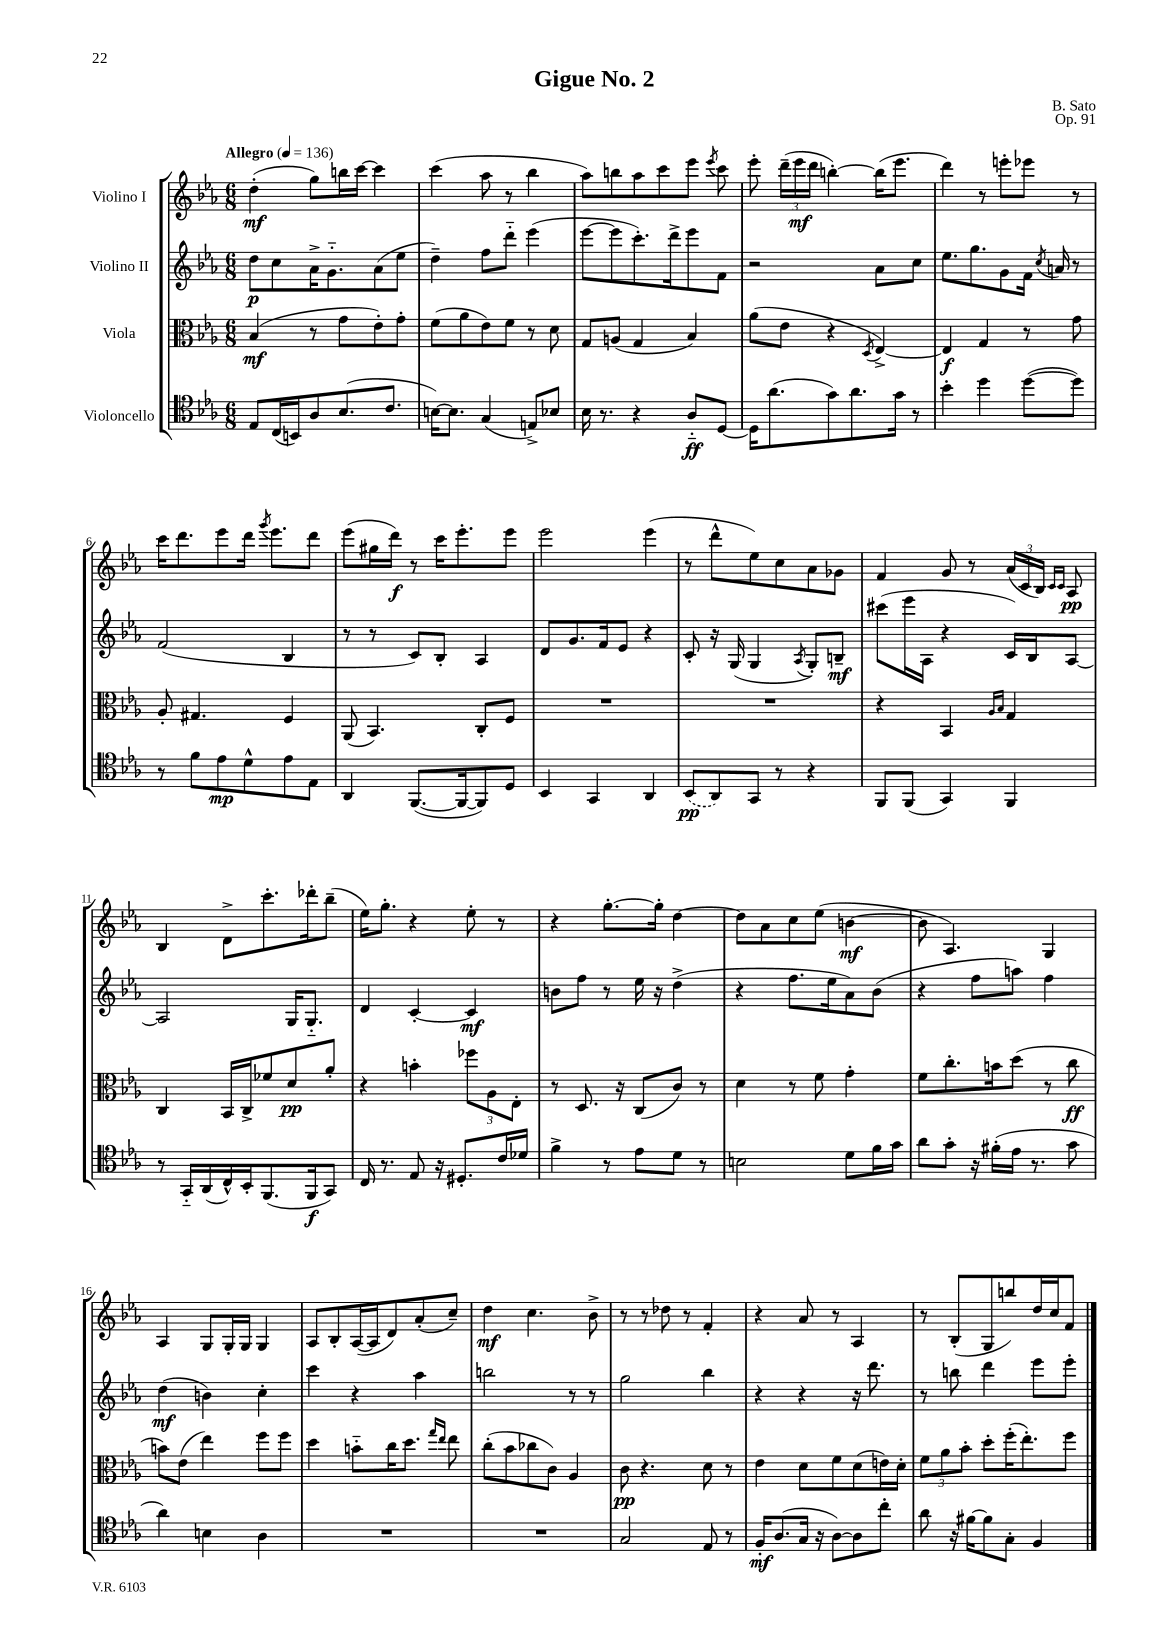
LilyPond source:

\header { title = "Gigue No. 2" composer = "B. Sato" opus = "Op. 91" }
<<
\new StaffGroup <<
\new Staff = "s0" \with { instrumentName = "Violino I" } {
    \clef treble \key ees \major \numericTimeSignature \time 6/8 \tempo "Allegro" 4 = 136
    \autoBeamOff d''4-.\mf( g''8[) b''16 c'''16]~ c'''4 |
    c'''4( aes''8 r8 bes''4 |
    aes''8[) b''8 aes''8 c'''8 ees'''8] \acciaccatura { ees'''8 } c'''8 |
    ees'''8-. \tuplet 3/2 { d'''16[--( ees'''16\mf d'''16] } b''4~-.) b''16[( ees'''8.] |
    d'''4) r8 e'''8[-. ees'''8] r8 |
    c'''16[ d'''8. ees'''8 d'''16] \acciaccatura { g'''8 } ees'''8.[ d'''8] |
    ees'''8[( gis''16 d'''16]\f) r8 c'''16[ ees'''8.-. ees'''8] |
    ees'''2 ees'''4( |
    r8 d'''8[-^ ees''8) c''8 aes'8 ges'8] |
    f'4 g'8 r8 \tuplet 3/2 { aes'16[( c'16 bes16]) } \grace { c'16[ c'16] } aes8\pp |
    bes4 d'8[-> c'''8.-. des'''16-. bes''8]--( |
    ees''16[) g''8.]-. r4 ees''8-. r8 |
    r4 g''8.[~-. g''16]-. d''4~ |
    d''8[ aes'8 c''8 ees''8]( b'4~\mf |
    b'8 aes4.) g4 |
    aes4 g8[ g16-. g16] g4 |
    aes8[ bes8-. aes16~( aes16 d'8) aes'8-.( c''8]--) |
    d''4\mf c''4. bes'8-> |
    r8 r8 des''8 r8 f'4-. |
    r4 aes'8 r8 aes4 |
    r8 bes8[-.( g8 b''8) d''16 c''16 f'8] \bar "|." |
}
\new Staff = "s1" \with { instrumentName = "Violino II" } {
    \clef treble \key ees \major \numericTimeSignature \time 6/8
    \autoBeamOff d''8[\p c''8 aes'16-> g'8.-_ aes'8( ees''8] |
    d''4--) f''8[ d'''8]-_ ees'''4( |
    ees'''8[~ ees'''8 c'''8.-.) d'''16-> ees'''8 f'8] |
    r2 aes'8[ c''8] |
    ees''8.[ g''8. g'8 f'16] \acciaccatura { c''8 } a'16 r8 |
    f'2( bes4 |
    r8 r8 c'8[) bes8]-. aes4 |
    d'8[ g'8. f'16 ees'8] r4 |
    c'8-. r16 g16( g4 \acciaccatura { aes8 } g8[-.) b8]--\mf |
    cis'''8[( ees'''16 aes16] r4 c'16[) bes16 aes8]~ |
    aes2 g16[ g8.]-_ |
    d'4 c'4~-. c'4\mf |
    b'8[ f''8] r8 ees''16 r16 d''4->( |
    r4 f''8.[ ees''16 aes'8) bes'8]( |
    r4 f''8[ a''8]) f''4 |
    d''4\mf( b'4) c''4-. |
    c'''4 r4 aes''4 |
    b''2 r8 r8 |
    g''2 bes''4 |
    r4 r4 r16 d'''8. |
    r8 b''8 d'''4 ees'''8[ ees'''8]-. \bar "|." |
}
\new Staff = "s2" \with { instrumentName = "Viola" } {
    \clef alto \key ees \major \numericTimeSignature \time 6/8
    \autoBeamOff bes4\mf( r8 g'8[ ees'8-.) g'8]-. |
    f'8[( aes'8 ees'8) f'8] r8 d'8 |
    g8[ a8]( g4 bes4) |
    aes'8[( ees'8] r4 \acciaccatura { d8 } ees4~->) |
    ees4\f g4 r8 g'8 |
    aes8-. gis4. f4 |
    aes,8( bes,4.) c8[-. f8] |
    R2. |
    R2. |
    r4 bes,4 \grace { aes16[ bes16] } g4 |
    c4 bes,16[ c16-> fes'8 d'8\pp aes'8]-. |
    r4 b'4-. \tuplet 3/2 { fes''8[ aes8 ees8]-. } |
    r8 d8. r16 c8[( c'8]) r8 |
    d'4 r8 f'8 g'4-. |
    f'8[ c''8.-. b'16 d''8]( r8 c''8\ff |
    b'8[) ees'8]( ees''4) f''8[ f''8] |
    d''4 b'8[-_ c''16 d''8.] \grace { g''16[ ees''16] } ees''8 |
    c''8[-.( bes'8 ces''8 c'8]) aes4 |
    c'8\pp r4. d'8 r8 |
    ees'4 d'8[ f'8 d'8( e'16) d'16]-. |
    \tuplet 3/2 { f'8[ aes'8 bes'8]-. } d''8[-. f''16-.( ees''8.-.) f''8] \bar "|." |
}
\new Staff = "s3" \with { instrumentName = "Violoncello" } {
    \clef tenor \key ees \major \numericTimeSignature \time 6/8
    \autoBeamOff ees8[ c16( b,16) aes8 bes8.( c'8.] |
    b16[~) b8.] g4( e8[->) bes8] |
    bes16 r8. r4 aes8[-_\ff d8]~ |
    d16[ aes'8.( g'8) aes'8. g'16] r8 |
    bes'4-. d''4 d''8[~( d''8]) |
    r8 f'8[ ees'8\mp d'8-^ ees'8 ees8] |
    aes,4 f,8.[~( f,16~ f,8) d8] |
    bes,4 g,4 aes,4 |
    \once \slurDashed bes,8[\pp( aes,8) g,8] r8 r4 |
    f,8[ f,8]( g,4) f,4 |
    r8 g,16[-_ aes,16( c16-^) bes,16-. f,8.( f,16\f g,8]) |
    c16 r8. ees8 r16 dis8.[-. c'16 des'16] |
    f'4-> r8 ees'8[ d'8] r8 |
    b2 d'8[ f'16 g'16] |
    aes'8[ g'8]-. r16 fis'16[-.( ees'16] r8. g'8 |
    aes'4) b4 aes4 |
    R2. |
    R2. |
    g2 ees8 r8 |
    f16[-.\mf aes8.( g16] r16 aes8[~) aes8 c''8]-. |
    aes'8 r16 fis'16[~ fis'8 g8]-. f4 \bar "|." |
}
>>
>>
